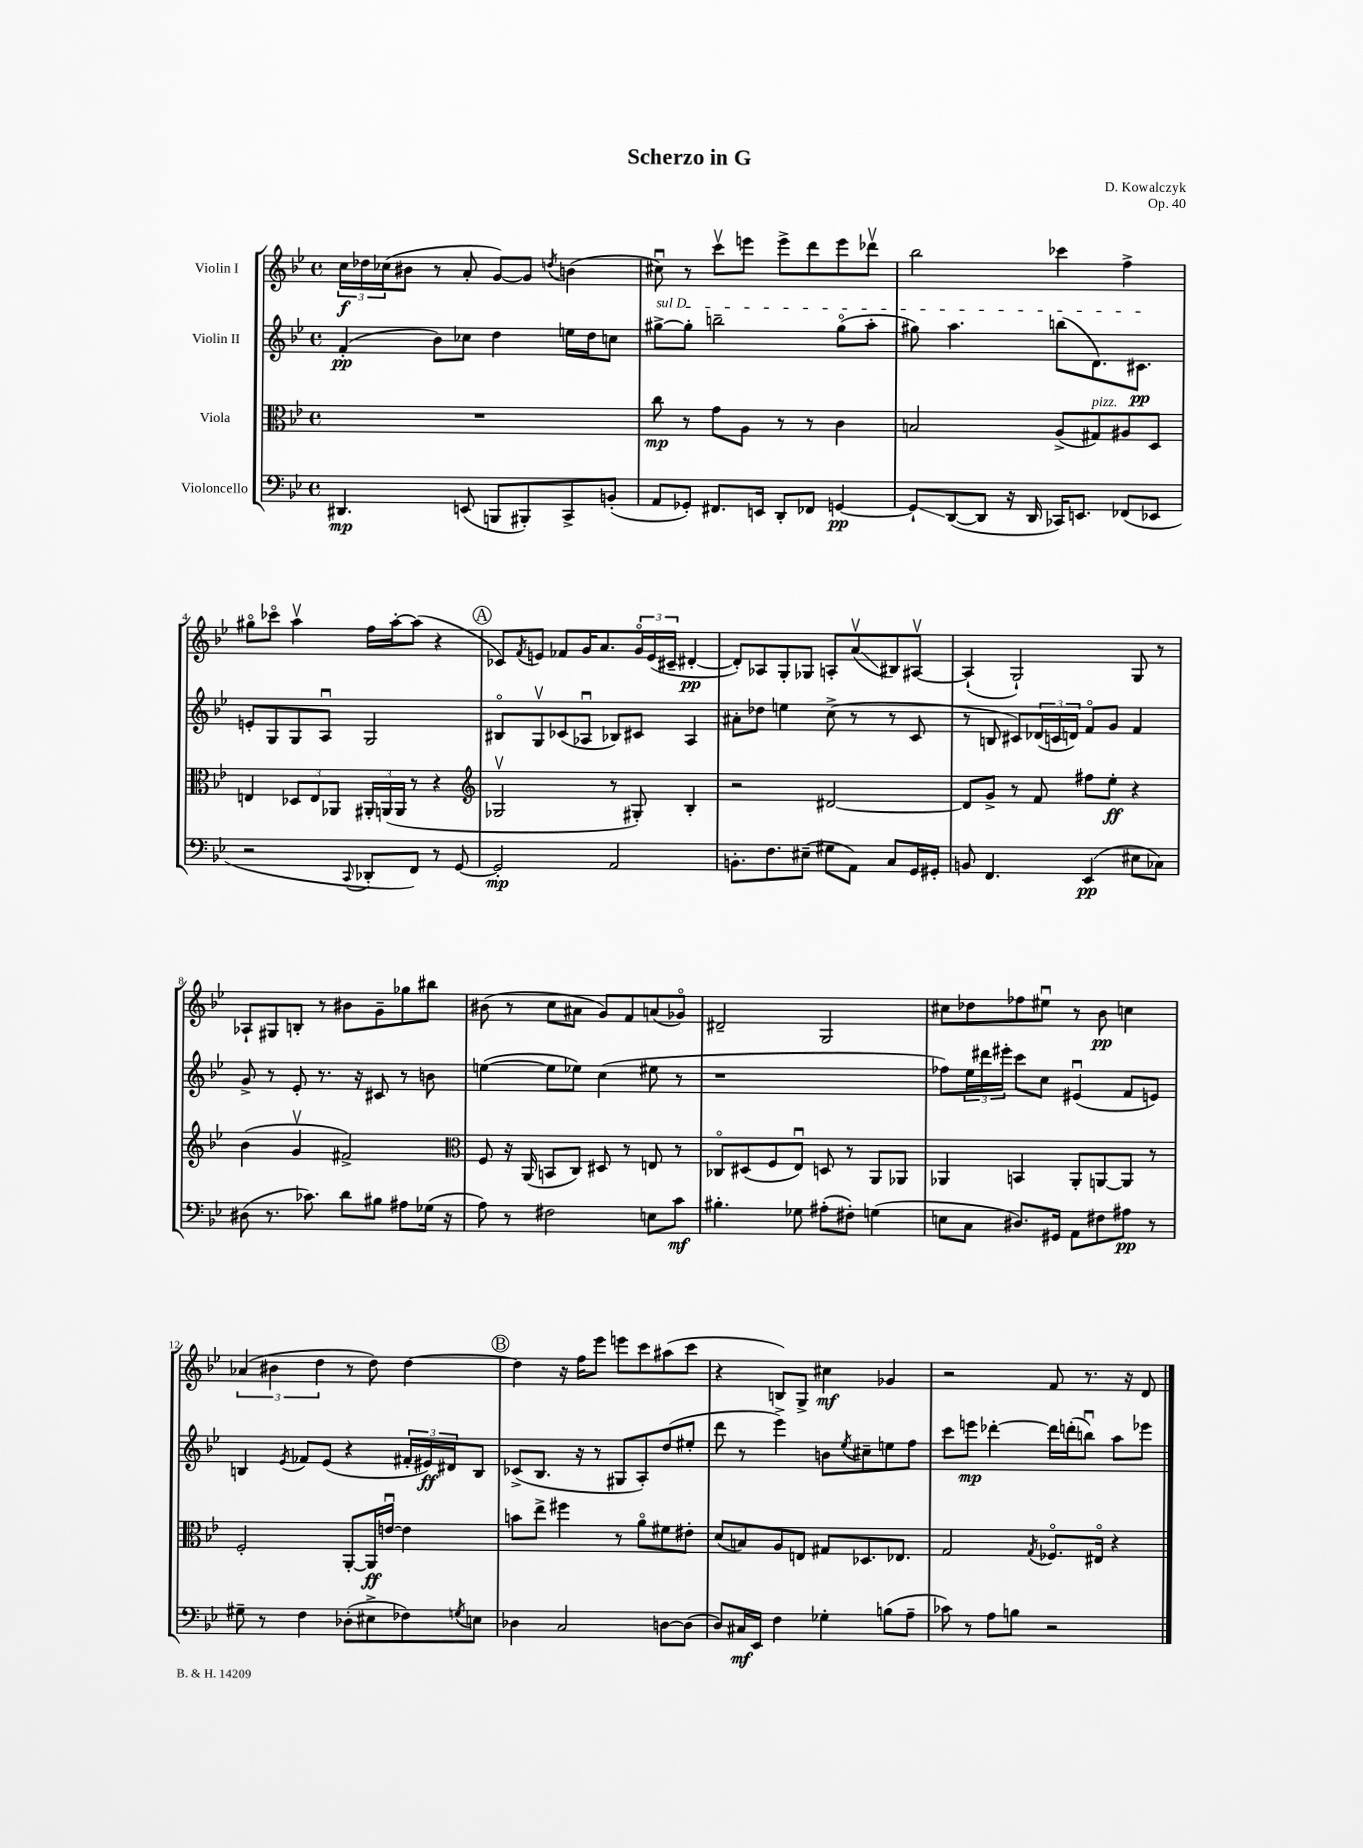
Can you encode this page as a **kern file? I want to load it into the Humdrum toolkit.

**kern	**kern	**kern	**kern
*staff4	*staff3	*staff2	*staff1
*clefF4	*clefC3	*clefG2	*clefG2
*k[b-e-]	*k[b-e-]	*k[b-e-]	*k[b-e-]
*M4/4	*M4/4	*M4/4	*M4/4
*met(c)	*met(c)	*met(c)	*met(c)
4.DD#	1r	(4f'	24cc
.	.	.	24dd-
.	.	.	(24cc-
.	.	.	8b#
.	.	8b-)	8r
(8EE	.	8cc-	8a'
8BBB	.	4dd	[8g)
8BBB#')	.	.	8g]
.	.	.	8qdd
8CC^	.	16ee	(4b
.	.	16dd	.
(8BB'	.	8cc	.
=	=	=	=
8AA	8cc	[8gg#^	8cc#u)
8GG-')	8r	8gg#']	8r
8.FF#	8g	2bb~	8cccv
.	8A	.	8eee
16EE	.	.	.
8DD'	8r	.	8eee^
8FF-	8r	.	8ddd
[4GG	4c	(8gg#o	8eee
.	.	8aa'	8ddd-v
=	=	=	=
8GG`]	2B	8gg#)	2bb-
([8DD	.	4.aa	.
8DD]	.	.	.
16r	.	.	.
16DD	.	.	.
16CC-)	(8A^	(8bb	4ccc-
8.EE	.	.	.
.	8G#)	8.d)	.
(8FF-	8A#	.	4ff^
.	.	8.c#	.
8EE-	8D	.	.
=	=	=	=
2r	4E	8e'	8gg#o
.	.	8G	8ccc-o
.	12D-	8G	4aav
.	12E	.	.
.	.	8Au	.
.	12AA-	.	.
8qqCC	.	.	.
8DD-'	24AA#'	2G	16ff
.	(24AA	.	.
.	.	.	[16aa'
.	24AA	.	.
8FF)	8r	.	(8aa]
8r	4r	.	4r
[8GG	.	.	.
=	=	=	=
*	*clefG2	*	*
2GG']	2G-v	8B#o	8c-)
.	.	.	8qf
.	.	8Gv	8e
.	.	(8c-	8f-
.	.	8A-u	16g
.	.	.	8.a
2AA	8r	8B-)	.
.	8G#')	8c#	24go
.	.	.	(24e
.	.	.	24c#~
.	4B-'	4A-	[4d#'
=	=	=	=
8.BB'	2r	8a#'	8d#'])
.	.	8dd-	8A-
8.F	.	.	.
.	.	4ee	8G'
(8E#~	.	.	8G-
8G#	[2d#	(8cc^	8A'
8AA)	.	8r	(8av
8C	.	8r	8B#)
16GG	.	8c	[8A#v
16GG#'	.	.	.
=	=	=	=
8BB	8d#]	8r	(4A#`]
4.FF	8g^	8B	.
.	8r	8c#)	2G`)
.	8f	(24d-	.
.	.	24c	.
.	.	24d)	.
(4EE-	8ff#	8fo	.
.	8ee-'	8g	.
8E#	4r	4f	8G
8C-)	.	.	8r
=	=	=	=
(8D#	(4b-	8g^	8A-`
8.r	.	8r	8G#
.	4gv	8e-'	8B'
8.c-)	.	.	.
.	.	8.r	8r
8d	2f#^)	.	8b#
.	.	16r	.
8B#	.	8c#	8g~
8A#	.	8r	8gg-
(16G-	.	8b	8bb#
16r	.	.	.
=	=	=	=
*	*clefC3	*	*
8A)	8F	([4ee	(8b#
8r	16r	.	8r
.	(16AA	.	.
2F#	8BB	8ee]	8cc
.	8C)	8ee-)	8a#
.	8D#	(4cc	8g)
.	8r	.	8f
8E	8E	8ee#	(8a
8c	8r	8r	8g-o)
=	=	=	=
4.B#'	8C-o	1r	2d#~
.	(8D#	.	.
.	8F	.	.
8G-	8E-u)	.	.
(8A#'	8D	.	2G
8F#')	8r	.	.
(4G	8AA	.	.
.	8AA-	.	.
=	=	=	=
8E	4AA-	8ff-)	8cc#
8C	.	24ee-	8dd-
.	.	24ddd#	.
.	.	24eee#'	.
8.D#)	4BB	8ccc	8ff-
.	.	8cc	8ee#u
16GG#	.	.	.
8AA	8AA-'	(4e#u	8r
8F#	[8AA	.	8b-
8A#	8AA]	8f	4cc
8r	8r	8e)	.
=	=	=	=
8G#~	2F'	4B	(6a-
8r	.	.	.
.	.	.	6b#
.	.	8qe-	.
4F	.	8f-	.
.	.	.	6dd
.	.	(8e-	.
(8D-'	[8AA'	4r	8r
8E#^	16AA]	.	8dd)
.	[16eu	.	.
8F-)	4e]	24f#'	[4dd
.	.	24e#)	.
.	.	24d#	.
8qG	.	.	.
8E	.	8B	.
=	=	=	=
4D-	8b	(8c-^	4dd]
.	8ee-^	8.B-	.
2C	4ff#	.	16r
.	.	16r	16ff
.	.	8r	8eee-
.	8r	8G#	8eee
.	8ao	8A')	8ccc
[8D	8f#	(8dd	(8aa#
(8D]	8e#'	8ee#'	8ccc
=	=	=	=
8D)	(8d	8ddd	4r
16C#	8B)	8r	.
16EE-	.	.	.
4F	8A	4eee-^)	8B)
.	8E	.	8G^
4G-'	8G#	8b	4cc#
.	.	8qee-	.
.	8.D-	8cc#~	.
(8B	.	8ee	4g-
.	8.E-	.	.
8A~	.	8ff	.
=	=	=	=
8c-)	2G	8ccc	2r
8r	.	8eee	.
8A	.	[4ddd-'	.
8B	.	.	.
.	8qG	.	.
2r	8.F-o	16ddd-]	8f
.	.	(16ddd'	.
.	.	8bbu)	8.r
.	16E#o	.	.
.	4r	8aa	.
.	.	.	16r
.	.	8eee-	8d
==	==	==	==
*-	*-	*-	*-
